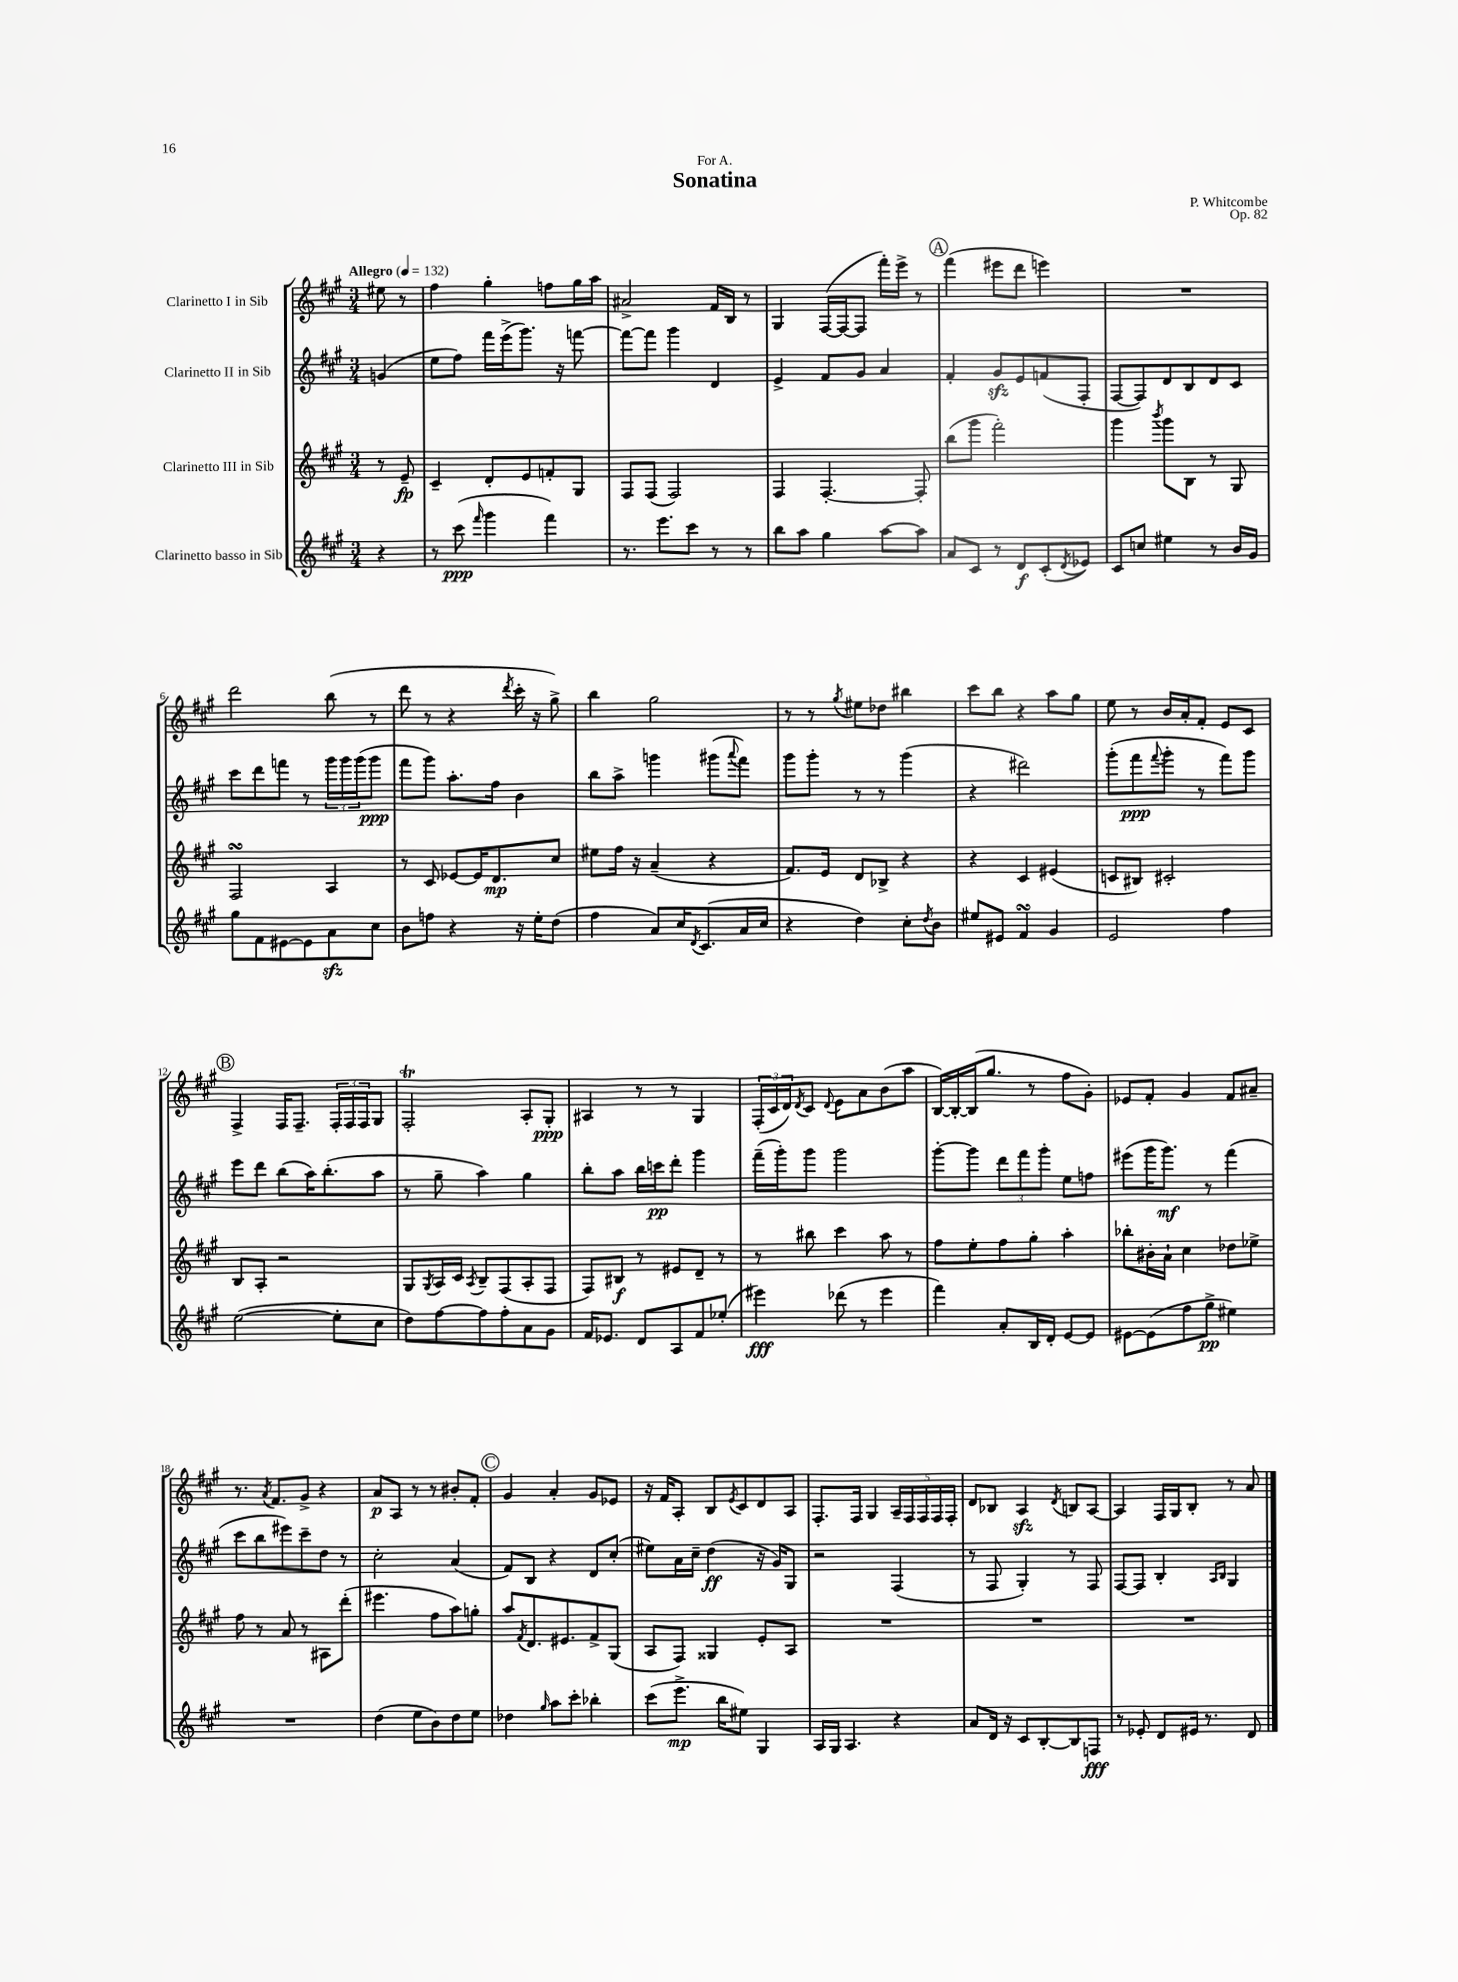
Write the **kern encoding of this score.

**kern	**kern	**kern	**kern
*staff4	*staff3	*staff2	*staff1
*clefG2	*clefG2	*clefG2	*clefG2
*k[f#c#g#]	*k[f#c#g#]	*k[f#c#g#]	*k[f#c#g#]
*M3/4	*M3/4	*M3/4	*M3/4
*MM132	*MM132	*MM132	*MM132
4r	8r	(4g	8ee#
.	8e~	.	8r
=	=	=	=
8r	4c#~	8ee	4ff#
(8ccc#	.	8ff#)	.
16qqfff#	.	.	.
4ggg#	8d'	16fff#	4gg#'
.	.	(16eee^	.
.	8e	8.ggg#)	.
4fff#)	8f'	.	8ff
.	.	16r	.
.	8G#	[8fff	16gg#
.	.	.	16aa
=	=	=	=
8.r	8F#	8fff_	2a#^
.	(8F#	8fff]	.
8.eee	.	.	.
.	2F#)	4ggg#	.
8ccc#	.	.	.
8r	.	4d	16f#
.	.	.	16B
8r	.	.	8r
=	=	=	=
8bb	4F#	4e^	4G#
8aa	.	.	.
4gg#	[4.F#'	8f#	([16F#
.	.	.	16F#_
.	.	8g#	8F#]
[8aa	.	4a	16fff#')
.	.	.	16eee^
8aa]	8F#']	.	8r
=	=	=	=
8a	(8bb	4f#'	(4fff#
8c#	8ggg#	.	.
8r	2fff#')	8g#	8eee#
8d	.	8e	8ddd
(8c#'	.	(8f	4eee)
8qd	.	.	.
8e-)	.	8F#'	.
=	=	=	=
8c#	4ggg#	[8F#	2.r
8cc	.	8F#])	.
.	8qbbb	.	.
4ee#	8ggg#	8d	.
.	8B	8B	.
8r	8r	8d	.
16b	8G#	8c#	.
16g#	.	.	.
=	=	=	=
8gg#	2F#	8ccc#	2ddd
8f#	.	8ddd	.
[8e#	.	8fff	.
8e#]	.	8r	.
8a	4A	24ggg#	(8bb
.	.	24ggg#	.
.	.	(24ggg#	.
8cc#	.	8ggg#	8r
=	=	=	=
8b	8r	8fff#	8ddd
8ff	8c#	8ggg#)	8r
4r	[8e-	8.aa'	4r
.	16e-]	.	.
.	8.d	16ff#	.
.	.	.	8qddd
16r	.	4b	16ccc#'
16ee'	.	.	16r
(8dd	8cc#	.	8gg#^)
=	=	=	=
4ff#	8ee#	8bb	4bb
.	16ff#	8aa^	.
.	16r	.	.
8a)	(4a~	4ggg	2gg#
16cc#	.	.	.
8qd	.	.	.
(8.c#	.	.	.
.	4r	(8ggg#	.
.	.	8qqaaa	.
16a	.	8fff#)	.
16cc#	.	.	.
=	=	=	=
4r	8.f#)	8ggg#	8r
.	.	8ggg#'	8r
.	16e	.	.
.	.	.	8qgg#
4dd)	8d	8r	8ee#
.	8B-^	8r	8dd-
8cc#'	4r	(4ggg#	4bb#
8qdd	.	.	.
8b	.	.	.
=	=	=	=
8ee#	4r	4r	8ccc#
8e#	.	.	8bb
4f#	4c#	2ddd#)	4r
4g#	(4e#	.	8aa
.	.	.	8gg#
=	=	=	=
2e	8c	(8ggg#'	8ee
.	8B#)	8fff#	8r
.	.	8qqfff#	.
.	2c#'	8ggg#'	16b
.	.	.	16a'
.	.	8r	8f#'
4ff#	.	8fff#)	8e
.	.	8ggg#	8c#
=	=	=	=
([2ee	8B	8eee	4F#^
.	8A'	8ddd	.
.	2r	(8bb	16F#
.	.	.	8.F#~
.	.	16aa)	.
.	.	(8.bb'	.
8ee']	.	.	24F#'
.	.	.	24F#
.	.	.	24F#
8cc#	.	8aa	8G#
=	=	=	=
8dd)	8G#	8r	2F#'
.	8qG#	.	.
[8ff#	16A	8gg#~	.
.	16c#	.	.
.	8qA	.	.
8ff#]	8B~	4aa)	.
8ff#'	(8F#	.	.
8a	8A'	4gg#	8A'
8g#	8F#	.	8G#'
=	=	=	=
16f#	8F#)	8bb'	4A#
8.e-	.	.	.
.	8B#	8aa	.
8d	8r	16bb	8r
.	.	16ccc	.
8A	8e#	8ddd'	8r
8f#	8d~	4ggg#	4G#
(8ee-'	8r	.	.
=	=	=	=
4eee#)	8r	(16fff#~	(24F#'
.	.	.	24c#
.	.	16ggg#')	.
.	.	.	24d)
.	.	.	8qd
.	8bb#	8ggg#	8c#
.	.	.	8qqd
(8ddd-	4ccc#	2ggg#	8e
8r	.	.	8a
4eee#	8aa	.	(8b
.	8r	.	8aa
=	=	=	=
4fff#)	8ff#	[8ggg#'	[16B)
.	.	.	16B'_
.	8ee'	8ggg#]	(16B]
.	.	.	8.gg#
8a'	8ff#	12ddd	.
.	.	12fff#	.
16B	8gg#'	.	8r
.	.	12ggg#'	.
16d'	.	.	.
[8e	4aa'	8ee	8ff#
8e]	.	8ff	8g#')
=	=	=	=
[8e#	8bb-'	(8eee#	8e-
(8e#]	16b#'	16ggg#	8f#'
.	16a`	8.ggg#)	.
8ff#	4cc#	.	4g#
8gg#^	.	8r	.
4ee#)	8dd-	(4fff#	8f#
.	8ee-^	.	8a#~
=	=	=	=
2.r	8ff#	8ccc#	8.r
.	8r	8bb	.
.	.	.	8qa
.	.	.	8.f#
.	8a	8eee#)	.
.	8r	8ccc#~	8g#^
.	8A#	8dd	4r
.	(8ddd'	8r	.
=	=	=	=
(4dd	4.eee#	2cc#'	8a
.	.	.	8A
8ee	.	.	8r
8b)	8ff#	.	8r
8dd	8aa)	(4a	8b#'
8ee	8gg'	.	8f#'
=	=	=	=
4dd-	8aa	8f#)	4g#
.	8qf#	.	.
.	8.d	8B	.
16qqgg#	.	.	.
8aa	.	4r	4a'
.	8.e#	.	.
8ccc#'	.	.	.
4bb-'	8f#^	8d	8g#
.	(8G#	(8cc#'	8e-
=	=	=	=
(8ccc#	8A	8ee#)	16r
.	.	.	16f#
8.eee^	8F#)	16a	8A'
.	.	16cc#~	.
.	4G##	(4dd	8B
16bb	.	.	.
.	.	.	8qe
8ee#)	.	.	8c#
4G#	8e'	16r	8d
.	.	16g#)	.
.	8A	8G#	8A
=	=	=	=
16A	2.r	2r	8.F#'
16G#	.	.	.
4.A	.	.	.
.	.	.	16F#
.	.	.	4G#
4r	.	(4F#	20A~
.	.	.	20F#
.	.	.	20F#
.	.	.	20F#
.	.	.	20F#'
=	=	=	=
8a	2.r	8r	8d
16d	.	8F#	8B-
16r	.	.	.
8c#	.	4G#')	4A
[8B'	.	.	.
.	.	.	8qd
8B]	.	8r	8B
8F	.	8F#	[8A
=	=	=	=
8r	2.r	[8F#	4A]
8e-'	.	8F#]	.
8d	.	4B'	16F#
.	.	.	16G#
16e#	.	.	8B'
8.r	.	.	.
.	.	16qqA	.
.	.	16qqB	.
.	.	4G#	8r
8d	.	.	8a
==	==	==	==
*-	*-	*-	*-
